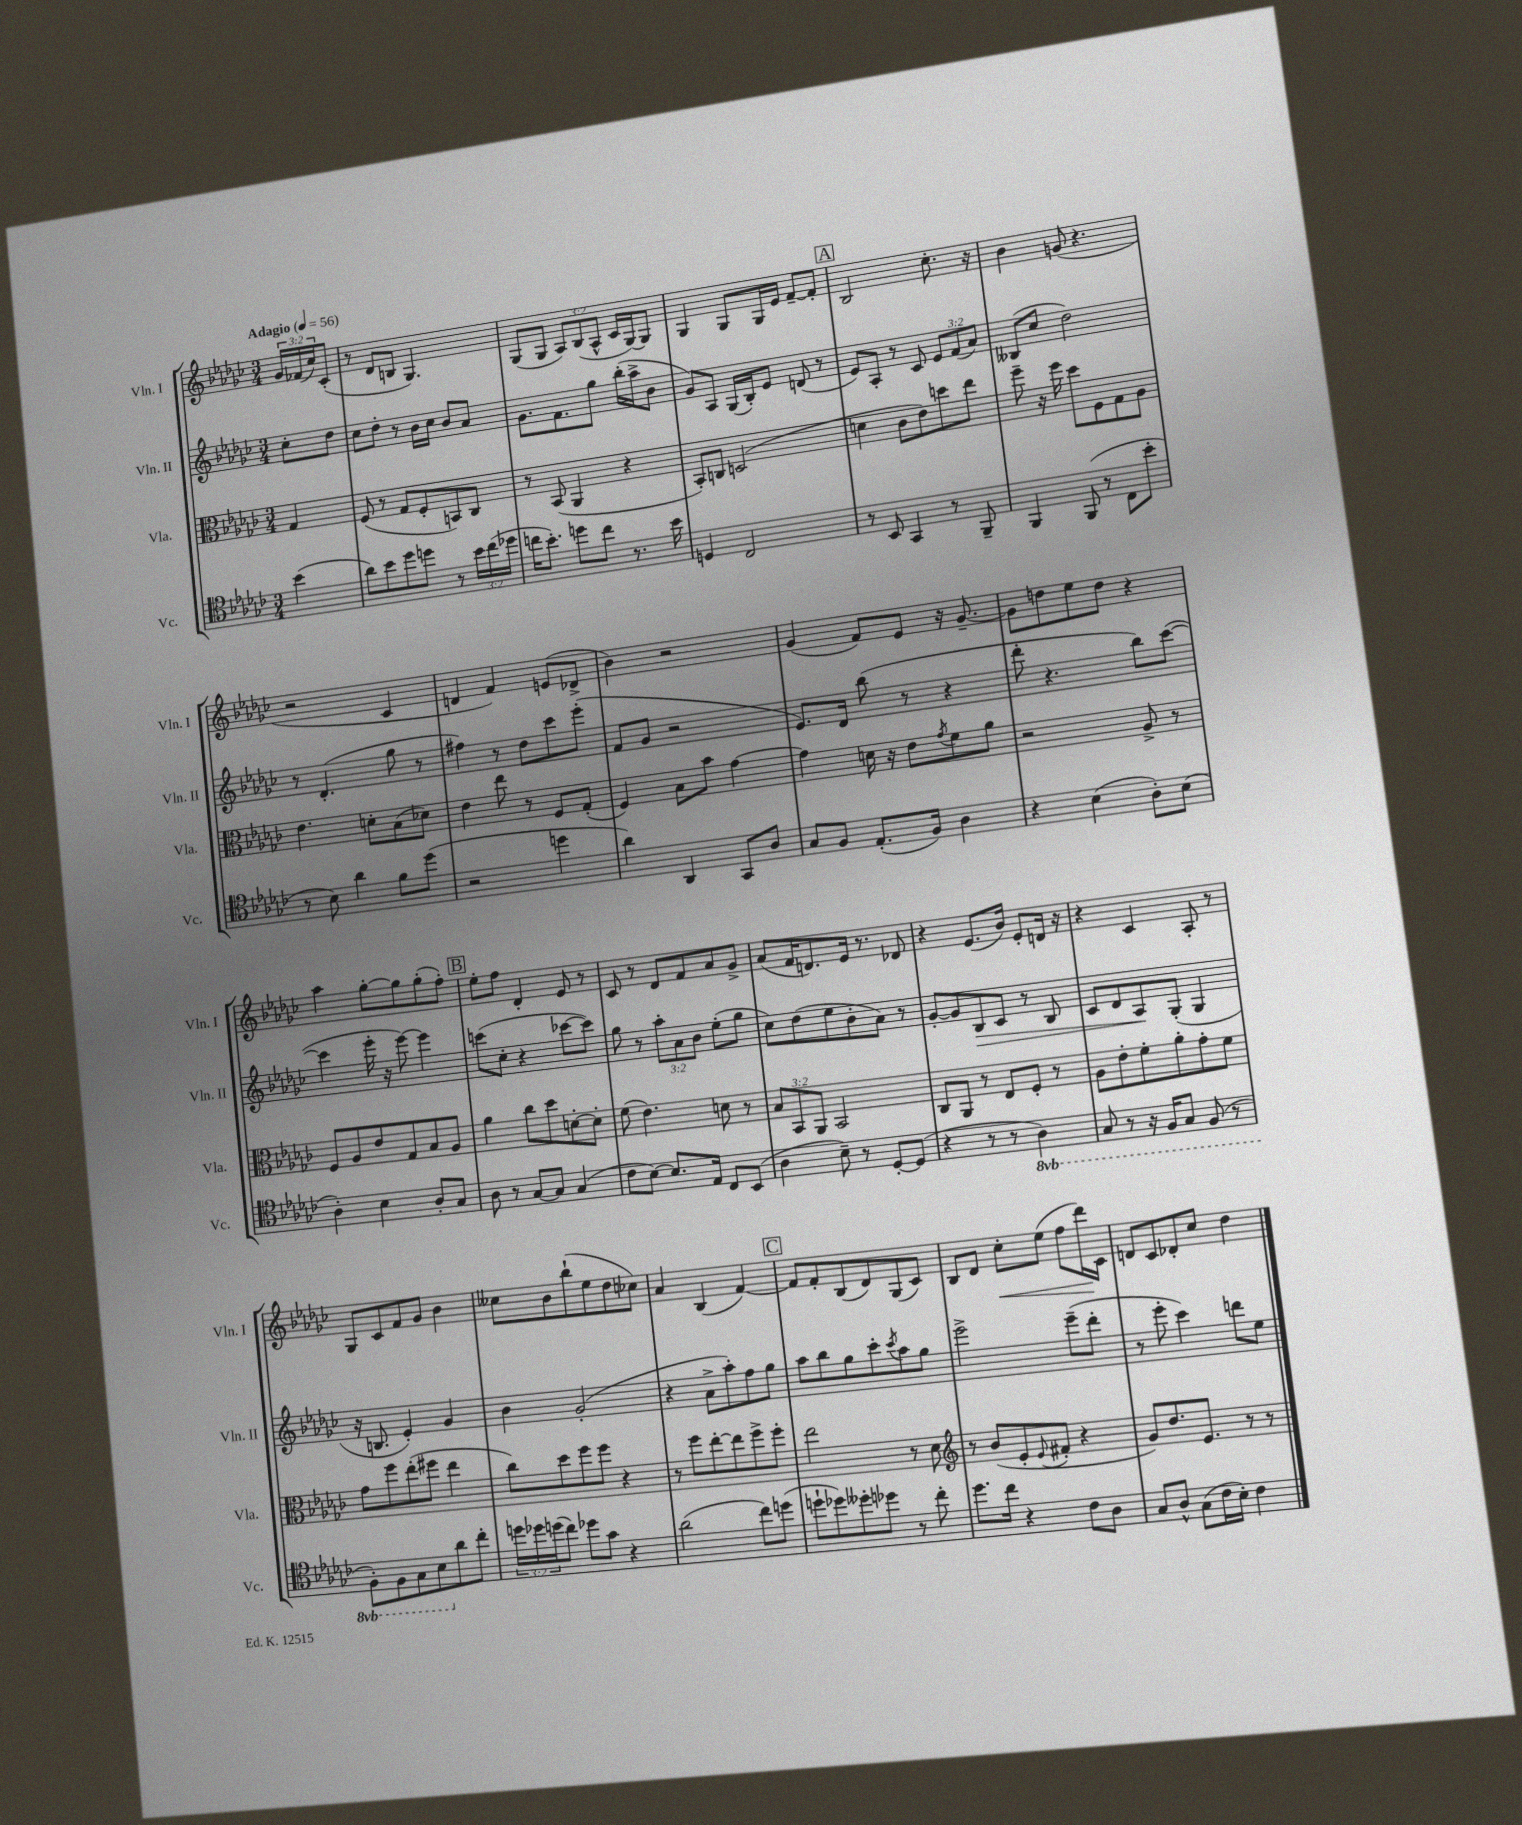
<<
\new StaffGroup <<
\new Staff = "s0" \with { instrumentName = "Vln. I" shortInstrumentName = "Vln. I" } {
    \clef treble \key ges \major \numericTimeSignature \time 3/4 \override Staff.TupletNumber.text = #tuplet-number::calc-fraction-text \partial 4 \tempo "Adagio" 4 = 56
    \tuplet 3/2 { ges'16 fes'16( ces''16) } ces'8-.( |
    r8 des'8 b8 ges4.) |
    ges8( ges8 \tuplet 3/2 { aes8) bes8( aes8-^ } ces'16 ges16~) ges8 |
    ges4 ges8 ges16 ees'16 f'8~-- f'8-. |
    \mark \markup { \box "A" } bes2 ces''8.-. r16 |
    bes'4 g'8( r4. |
    r2 ces'4 |
    d'4 f'4) e'8( des'8-> |
    bes'4) r2 |
    ges'4( f'8) ees'8 r16 ges'8.~-- |
    ges'8 d''8 ees''8 d''8 r4 |
    aes''4 ges''8~-. ges''8 ges''8-.( f''8-.) |
    \mark \markup { \box "B" } ees''8-. f''8 des'4-. ees'8 r8 |
    ces'8 r8 des'8 f'8 aes'8 ges'8-> |
    aes'8( f'16 d'8.) ees'16 r8. des'8 |
    r4 ees'8.( bes'16) ees'8-. d'16 r16 |
    r4 ces'4 aes8-. r8 |
    ges8 ces'8 f'8 ges'8 bes'4 |
    ceses''8 bes'8 bes''8-!( ees''8 des''8 ces''8) |
    aes'4 bes4( f'4~) |
    \mark \markup { \box "C" } f'8 f'8-. bes8( des'8) ges8( ces'8) |
    bes8 des'8 ces''8-.\< ees''8( f''8 des'''16\!) ces'16 |
    d'8 ces'8 des'8-. ces''8 des''4 \bar "|." |
}
\new Staff = "s1" \with { instrumentName = "Vln. II" shortInstrumentName = "Vln. II" } {
    \clef treble \key ges \major \numericTimeSignature \time 3/4 \override Staff.TupletNumber.text = #tuplet-number::calc-fraction-text \partial 4
    ces''8-. des''8 |
    ces''8 des''8-. r8 bes'16 ces''16 bes'8 aes'8 |
    ges'8. f'8. ges''8 bes''16-.( aes''16-> bes'8 |
    ges'8) aes8 ges16( bes16-.) ees'8 d'8( r8 |
    \mark \markup { \box "A" } ees'8) aes8-. r8 ces'8 \tuplet 3/2 { ees'8 f'8( aes'8) } |
    beses8( ces''8 des''2) |
    r8 des'4.-.( ges''8 r8 |
    fis''4) r8 des''8 ces'''8 ees'''8-.( |
    f'8 ges'8 r2 |
    ees'8.) des'16 bes''8( r8 r4 |
    des'''8-. r4. bes''8) ces'''8~( |
    ces'''4 ees'''16-. r16 ees'''8~) ees'''4 |
    \mark \markup { \box "B" } c'''8( ces''8-. r4 ces'''8~ ces'''8) |
    ges''8 r8 \tuplet 3/2 { aes''8-. aes'8 bes'8 } ees''8-.( ges''8 |
    ces''8) des''8( ees''8 bes'8-. aes'8) r8 |
    ges'8~-. ges'8 bes8\> ces'8 r8 bes8 |
    ces'8 des'8 aes8\! ges8-.( ges4 |
    r16 b8. ees'4-.) ges'4 |
    bes'4 ges'2-.( |
    r4 aes'8-> aes''8-.) f''8 ges''8 |
    \mark \markup { \box "C" } aes''8 bes''8 ges''8 ces'''8-. \acciaccatura { ces'''8 } aes''8 ges''8 |
    ees'''2-> ees'''8--( des'''8-. |
    r8 ees'''8-. ces'''4) d'''8 ees''8 \bar "|." |
}
\new Staff = "s2" \with { instrumentName = "Vla." shortInstrumentName = "Vla." } {
    \clef alto \key ges \major \numericTimeSignature \time 3/4 \override Staff.TupletNumber.text = #tuplet-number::calc-fraction-text \partial 4
    ges4 |
    f8( r8 ges8 f8-. b,8) ces8 |
    r8 bes,8( aes,4 r4 |
    bes,8-.) c8 d2( |
    \mark \markup { \box "A" } d'4 ces'8 ees'8) d''8 ees''8 |
    f''8-- r16 f''16 des''8 f8 ges8 aes8 |
    ees'4. d'8-. bes8( des'8) |
    ees'4 ees''8 r8 f8 ges8-.( |
    f4) bes8 bes'8 ges'4~ |
    ges'4 d'16 r16 ees'8 \acciaccatura { ges'8 } f'8 aes'8 |
    r2 aes8-> r8 |
    f8 aes8 ees'8 ges8 bes8 aes8 |
    \mark \markup { \box "B" } aes'4 ces''8 des''8 d'8~-. d'8-. |
    f'8( ees'4.) d'8 r8 |
    \tuplet 3/2 { bes8 bes,8 aes,8 } bes,2 |
    ces8 aes,8 r8 ees8 f8-. r8 |
    aes8 ees'8-. f'8-. aes'8-. ges'8-. f'8 |
    ges'8 f''8 ees''8-.( fis''8 ees''4 |
    ces''8) des''8 f''8 f''8 r4 |
    r8 f''8 ees''8~-. ees''8 f''8-> f''8-. |
    \mark \markup { \box "C" } ees''2 r8 des'8 |
    \clef treble r8 bes'8( ees'8-. \appoggiatura { ees'8 } fis'8-. r4 |
    ges'8) des''8. ees'8. r8 r8 \bar "|." |
}
\new Staff = "s3" \with { instrumentName = "Vc." shortInstrumentName = "Vc." } {
    \clef tenor \key ges \major \numericTimeSignature \time 3/4 \override Staff.TupletNumber.text = #tuplet-number::calc-fraction-text \set Staff.ottavationMarkups = #ottavation-simple-ordinals \partial 4
    bes'4( |
    aes'8) bes'8 des''8 d''8 r8 \tuplet 3/2 { bes'16 ces''16( des''16 } |
    c''16 bes'8.-.) d''8 c''8 r8. bes'16 |
    d4 ces2 |
    \mark \markup { \box "A" } r8 bes,8 ges,4 r8 f,8-- |
    f,4 f,8( r8 ces8 bes'8-. |
    r8 bes8) aes'4 f'8 des''8( |
    r2 d''4 |
    aes'4) aes,4 ges,8 aes8 |
    ges8 f8 ees8.-.( f16) aes4 |
    r4 bes4( aes8-.) bes8( |
    aes4-.) bes4 aes8-. ges8 |
    \mark \markup { \box "B" } aes8 r8 ges8~ ges8 ges4( |
    ces'8 bes8~) bes8. ees16 ces8 bes,8( |
    aes4 bes8--) r8 des8~-. des8( |
    r4 r8 r8 \ottava #-1 aes,4) |
    ges,8 r8 r16 f,16 ges,8 f,8( r8 |
    f,8-.) f,8 ges,8 bes,8 \ottava #0 aes'8 ces''8-. |
    \tuplet 3/2 { d''16 des''16 d''16( } ces''8) des''8 ges'8 r4 |
    aes'2( ces''8) d''8( |
    \mark \markup { \box "C" } d''8-! des''8) deses''8-. des''8 r8 ces''8-. |
    des''8. ces''16 r4 ces'8 aes8 |
    ges8 aes8-^ ges8( ces'16 bes16-.) ces'4 \bar "|." |
}
>>
>>
\layout { \context { \Score \remove "Bar_number_engraver" } }
